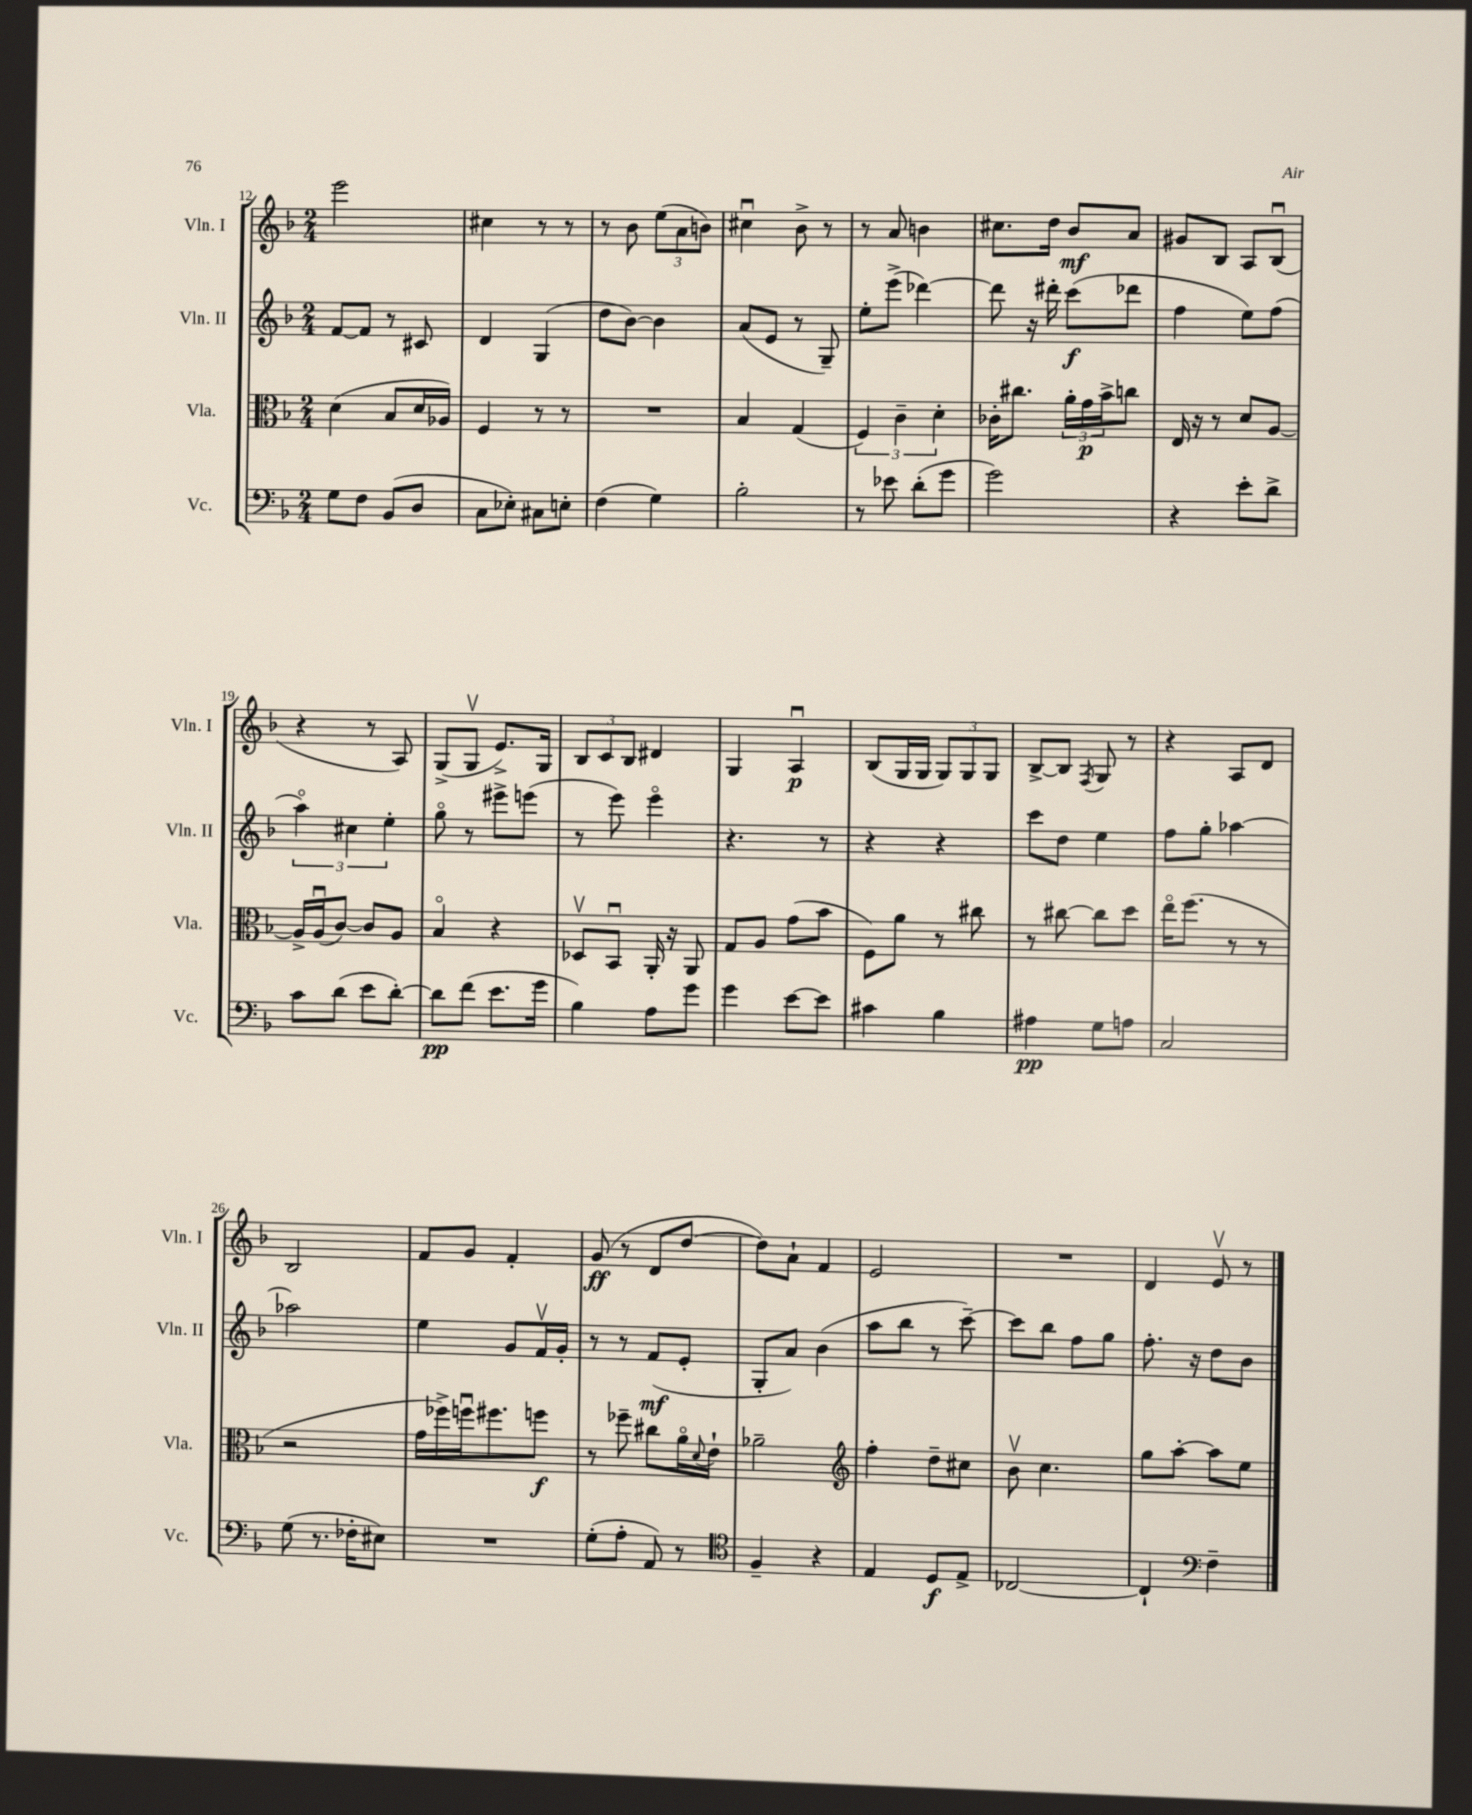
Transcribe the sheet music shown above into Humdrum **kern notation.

**kern	**kern	**kern	**kern
*staff4	*staff3	*staff2	*staff1
*clefF4	*clefC3	*clefG2	*clefG2
*k[b-]	*k[b-]	*k[b-]	*k[b-]
*M2/4	*M2/4	*M2/4	*M2/4
8G	(4d	[8f	2eee
8F	.	8f]	.
(8BB-	8B-	8r	.
8D	16d	8c#	.
.	16A-)	.	.
=	=	=	=
8C	4F	4d	4cc#
8E-')	.	.	.
8C#	8r	(4G	8r
8E'	8r	.	8r
=	=	=	=
(4F	2r	8dd	8r
.	.	[8b-)	8b-
4G)	.	4b-]	(12ee
.	.	.	12a
.	.	.	12b)
=	=	=	=
2B-'	4B-	(8a	4cc#u
.	.	8e	.
.	(4G	8r	8b-^
.	.	8G~)	8r
=	=	=	=
8r	6F)	8ee'	8r
8e-	.	(8eee^	8a
.	6c~	.	.
(8d'	.	[4ddd-)	4b
.	6d'	.	.
8g	.	.	.
=	=	=	=
2g)	16c-'	8ddd-]	8.cc#
.	8.cc#	.	.
.	.	16r	.
.	.	16ddd#'	16dd
.	24a'	(8ccc	8b-
.	24g	.	.
.	24b-^	.	.
.	8cc	8ddd-	8a
=	=	=	=
4r	16E	4ff	8g#
.	16r	.	.
.	8r	.	8B-
8e'	8d	8ee)	8A
8d^	[8A	(8ff	(8B-u
=	=	=	=
8c	16A^]	6aao)	4r
.	(16Au	.	.
(8d	[8c)	.	.
.	.	6cc#	.
8e	8c]	.	8r
.	.	6ee'	.
[8d')	8A	.	8A)
=	=	=	=
8d]	4B-o	8ggo	(8G^
(8f	.	8r	8Gv
8.e	4r	8eee#^	8.e^)
.	.	(8eee	.
16g	.	.	16G
=	=	=	=
4B-)	8D-v	8r	12B-
.	.	.	12c
.	8BB-u	8eee)	.
.	.	.	12B-
8A	16AA'	4eeeo	4d#
.	16r	.	.
8g	8AA	.	.
=	=	=	=
4g	8G	4.r	4G
.	8A	.	.
[8e	(8g	.	4Au
8e]	8b-	8r	.
=	=	=	=
4c#	8F)	4r	(8B-
.	8a	.	16G
.	.	.	16G
4B-	8r	4r	12G)
.	.	.	12G
.	8cc#	.	.
.	.	.	12G
=	=	=	=
4A#	8r	8ccc	[8B-^
.	[8cc#	8dd	8B-]
.	.	.	8qF
8G	8cc#]	4ee	8G
8A	8dd	.	8r
=	=	=	=
2C	16eeo	8ff	4r
.	(8.ff	.	.
.	.	8gg'	.
.	8r	[4aa-	8A
.	8r	.	8d
=	=	=	=
(8G	2r	2aa-]	2B-
8.r	.	.	.
16F-'	.	.	.
8E#)	.	.	.
=	=	=	=
2r	16g	4ee	8f
.	16ff-^)	.	.
.	16ffu	.	8g
.	8.ff#	.	.
.	.	8g	4f'
.	8ff	16fv	.
.	.	16g'	.
=	=	=	=
(8G'	8r	8r	(8g
8A'	8ff-~	8r	8r
8AA)	8cc#	(8f	8d
8r	16ao	8e'	[8dd
.	8qqd	.	.
.	16e`	.	.
=	=	=	=
*clefC4	*	*	*
4F~	2a-~	8G'	8dd])
.	.	8a)	8a`
4r	.	(4b-	4f
=	=	=	=
*	*clefG2	*	*
4E	4ff'	8aa	2e
.	.	8bb-	.
8D	8dd~	8r	.
8E^	8cc#	[8ccc~)	.
=	=	=	=
[2C-	8b-v	8ccc]	2r
.	4.cc	8bb-	.
.	.	8ff	.
.	.	8gg	.
=	=	=	=
4C-`]	8gg	8.ff'	4d
.	[8aa'	.	.
.	.	16r	.
*clefF4	*	*	*
4F~	8aa]	8dd	8ev
.	8ee	8b-	8r
==	==	==	==
*-	*-	*-	*-
